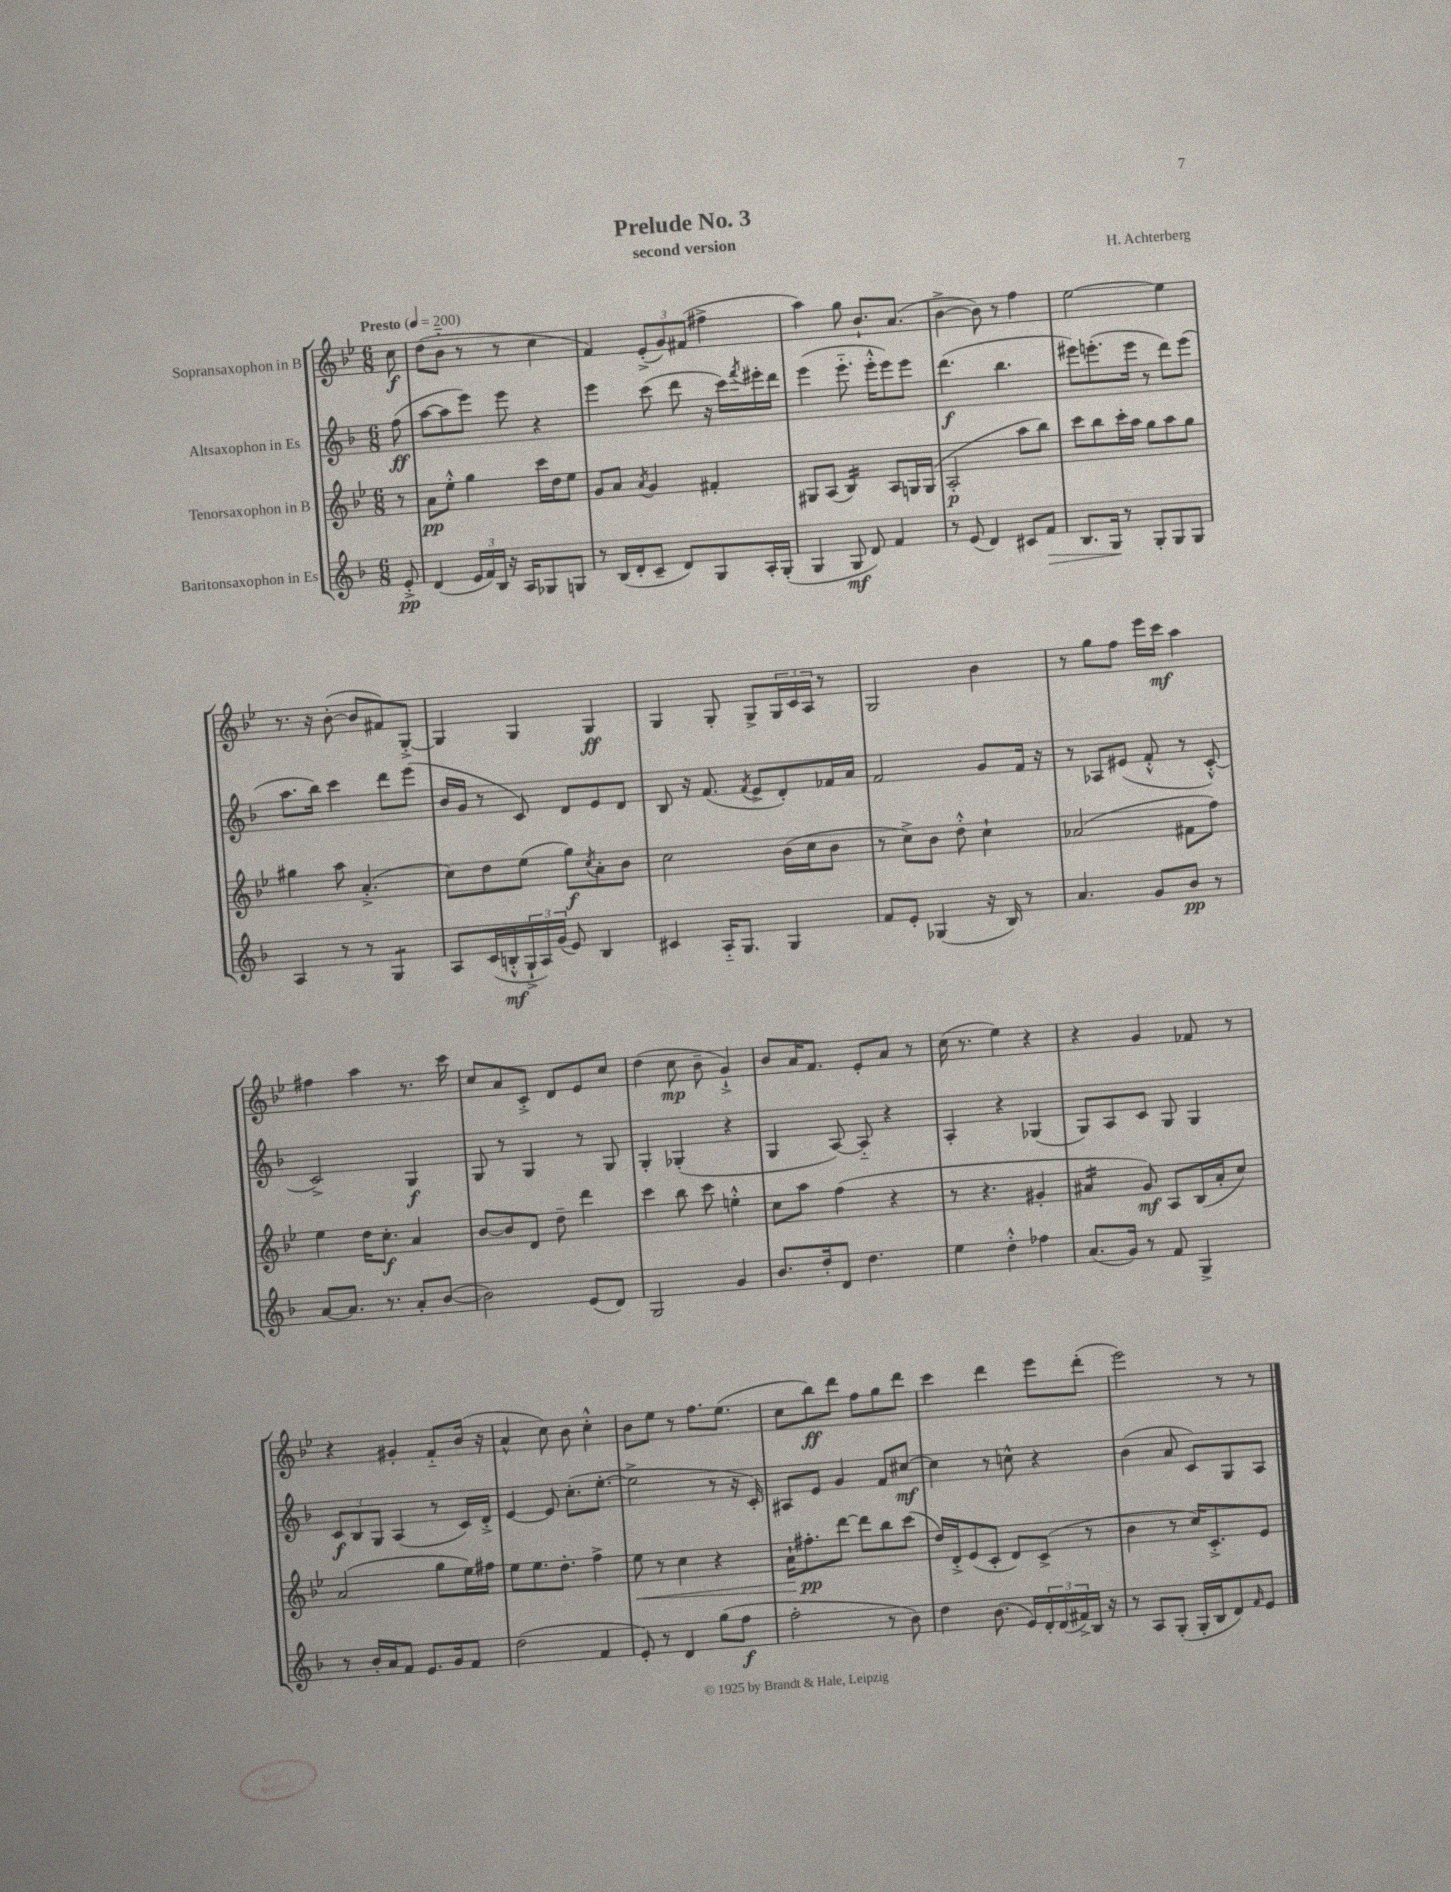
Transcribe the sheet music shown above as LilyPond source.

\header { title = "Prelude No. 3" composer = "H. Achterberg" subtitle = "second version" }
<<
\new StaffGroup <<
\new Staff = "s0" \with { instrumentName = "Sopransaxophon in B" } {
    \clef treble \key bes \major \numericTimeSignature \time 6/8 \partial 8 \tempo "Presto" 4 = 200
    c''8\f |
    d''8( bes'8-_ r8 r8 c''4 |
    f'4) \tuplet 3/2 { ees'8-.->( g'8) fis'8( } fis''4-> |
    a''4) g''8 bes'8.-! a'8.( |
    bes'4~-> bes'8) r8 f''4 |
    ees''2~ ees''4 |
    r8. r16 bes'8~-.( bes'8 fis'8) g8~-.-> |
    g4 g4 g4\ff |
    g4 g8-. g8-> \tuplet 3/2 { g16 c'16 a16 } r8 |
    g2 bes'4 |
    r8 g''8 f''8 ees'''16 c'''16\mf a''4 |
    fis''4 a''4 r8. c'''16 |
    c''8 a'8 c'8-.-> d'8 ees'8 c''8 |
    d''4( c''8\mp bes'8-- g'4-!->) |
    bes'8 a'16 f'8. ees'8-. a'8 r8 |
    c''16( r8. ees''4) r4 |
    r4 g'4 fes'8 r8 |
    r4 gis'4-. f'8-_ bes'16( r16 |
    a'4-^ c''8) bes'8 c''4-.-^ |
    bes'8 ees''8 r8 f''8. ees''8.( |
    c''8 bes''8\ff) d'''8 f''8 g''8 d'''8 |
    c'''4 d'''4 ees'''8 d'''8-.( |
    ees'''2) r8 r8 \bar "|." |
}
\new Staff = "s1" \with { instrumentName = "Altsaxophon in Es" } {
    \clef treble \key f \major \numericTimeSignature \time 6/8 \partial 8
    f''8\ff( |
    a''8~ a''8 e'''8) e'''8 r4 |
    e'''4 c'''8( d'''8 r16 c'''16) \acciaccatura { f'''8 } eis'''16-. d'''16 |
    e'''4( e'''8.-_ e'''16-.-^ e'''8) e'''8 |
    d'''4.\f( bes''4. |
    eis'''8) e'''8.-.( e'''16 r8 d'''8) e'''8( |
    a''8. bes''16) c'''4 d'''8 e'''8( |
    bes'16 g'16 r8 c'8) d'8 e'8 d'8 |
    bes8 r16 f'8.( \acciaccatura { f'8 } e'8-> d'8-.) fes'16 a'16 |
    f'2 g'8 f'16 r16 |
    r8 aes8 eis'8( f'8-.-^ r8 c'8~-.-^) |
    c'2-> g4\f |
    g8 r8 g4 r8 g8 |
    g4-. ges4-.( r4 |
    g4 a8~) a8-_ r4 |
    a4-. r4 ges4( |
    g8) a8 c'8 g8 g4 |
    \tuplet 3/2 { c'8\f bes8 g8 } a4( r8 c'16) d'16-.-> |
    e'4~ e'8 c''8.-.( e''8.~-. |
    e''2-> r8 r16 c'16-.) |
    ais8 e'8 g'4 f'8 cis''8~\mf |
    cis''4 r8 c''8-^ r4 |
    bes'4( a'8 c'8) g8 a8 \bar "|." |
}
\new Staff = "s2" \with { instrumentName = "Tenorsaxophon in B" } {
    \clef treble \key bes \major \numericTimeSignature \time 6/8 \partial 8
    r8 |
    a'8\pp ees''8-.-^ g''4 c'''16 d''16 ees''8 |
    g'8 a'8 \acciaccatura { a'8 } g'4 fis'4-. |
    gis8 a8( bes4:16) a8 g16 g16( |
    a2-.\p a''8 bes''8) |
    c'''8 bes''8 c'''16-. a''16 g''8 a''8 g''8 |
    gis''4 a''8 a'4.-.->( |
    c''8) d''8 ees''8( g''8\f) \acciaccatura { c''8 } a'8-. bes'8 |
    c''2 bes'16( c''16 bes'8 |
    r8 c''8->) bes'8 d''8-.-^ c''4-! |
    aes'2( fis'8 f''8) |
    ees''4 d''16 c''8.-.\f a'4 |
    bes'8~ bes'8 d'8 d''8-- d'''4 |
    c'''4 bes''8 c'''8 e''4-.-^ |
    c''8 a''8 f''4( r4 |
    r8 r4. gis'4-. |
    ais'4:16 g'8\mf) a8 bes16( ais'16-. c''8) |
    a'2( g''8 ees''16) fis''16 |
    ees''8 ees''8. d''8.-. f''4-> |
    ees''8\< r8 c''4 r4 |
    a'16-! fis''8.-.\pp\! d'''8~ d'''8 bes''8 c'''8( |
    d''16) d'16-.-> ees'8( c'8-. d'8) c'8->( r8 |
    bes'4 r8 c''16) c'8.-.-> ees'8 \bar "|." |
}
\new Staff = "s3" \with { instrumentName = "Baritonsaxophon in Es" } {
    \clef treble \key f \major \numericTimeSignature \time 6/8 \partial 8
    e'8-.->\pp |
    d'4( \tuplet 3/2 { e'16 f'16) bes16 } r16 a16 ges8 g8 |
    r8 bes16( d'16-. c'8-- d'8) g8 a16-. g16-.( |
    g4 g8\mf d'8) f'4 |
    r8 e'8( d'4) cis'8 f'8\> |
    bes8. g16\! r8 g8-. g8 g8 |
    a4 r8 r8 g4:8 |
    a8 c'16( b16-.-^\mf \tuplet 3/2 { g16-!-> a16) g'16( } e'8) b4 |
    cis'4 a16-_ g8. g4 |
    f'8 e'8-. ges4( r16 bes16) r8 |
    a'4. g'8 bes'8\pp r8 |
    a'8~ a'8. r8. a'8-. bes'8~( |
    bes'2) e'8( d'8) |
    g2 g'4 |
    bes'8. d''16-. d'8 d''4. |
    e''4 d''4-.-^ fes''4 |
    a'8.( g'16) r8 f'8 g4-> |
    r8 bes'16-. a'16 f'8 e'8. g'16 f'8 |
    d''2( f'4 |
    e'8-.) r8 d'4 g''8( f''8\f |
    f''2-. r8 bes'8) |
    d''4 bes'8.( e'16) \tuplet 3/2 { d'16-. d'16( fis'16->) } bes16 r16 |
    r8 a8 g8-.( g16-. bes16 d'8) \grace { f'16 } e'8 \bar "|." |
}
>>
>>
\layout { \context { \Score \remove "Bar_number_engraver" } }
